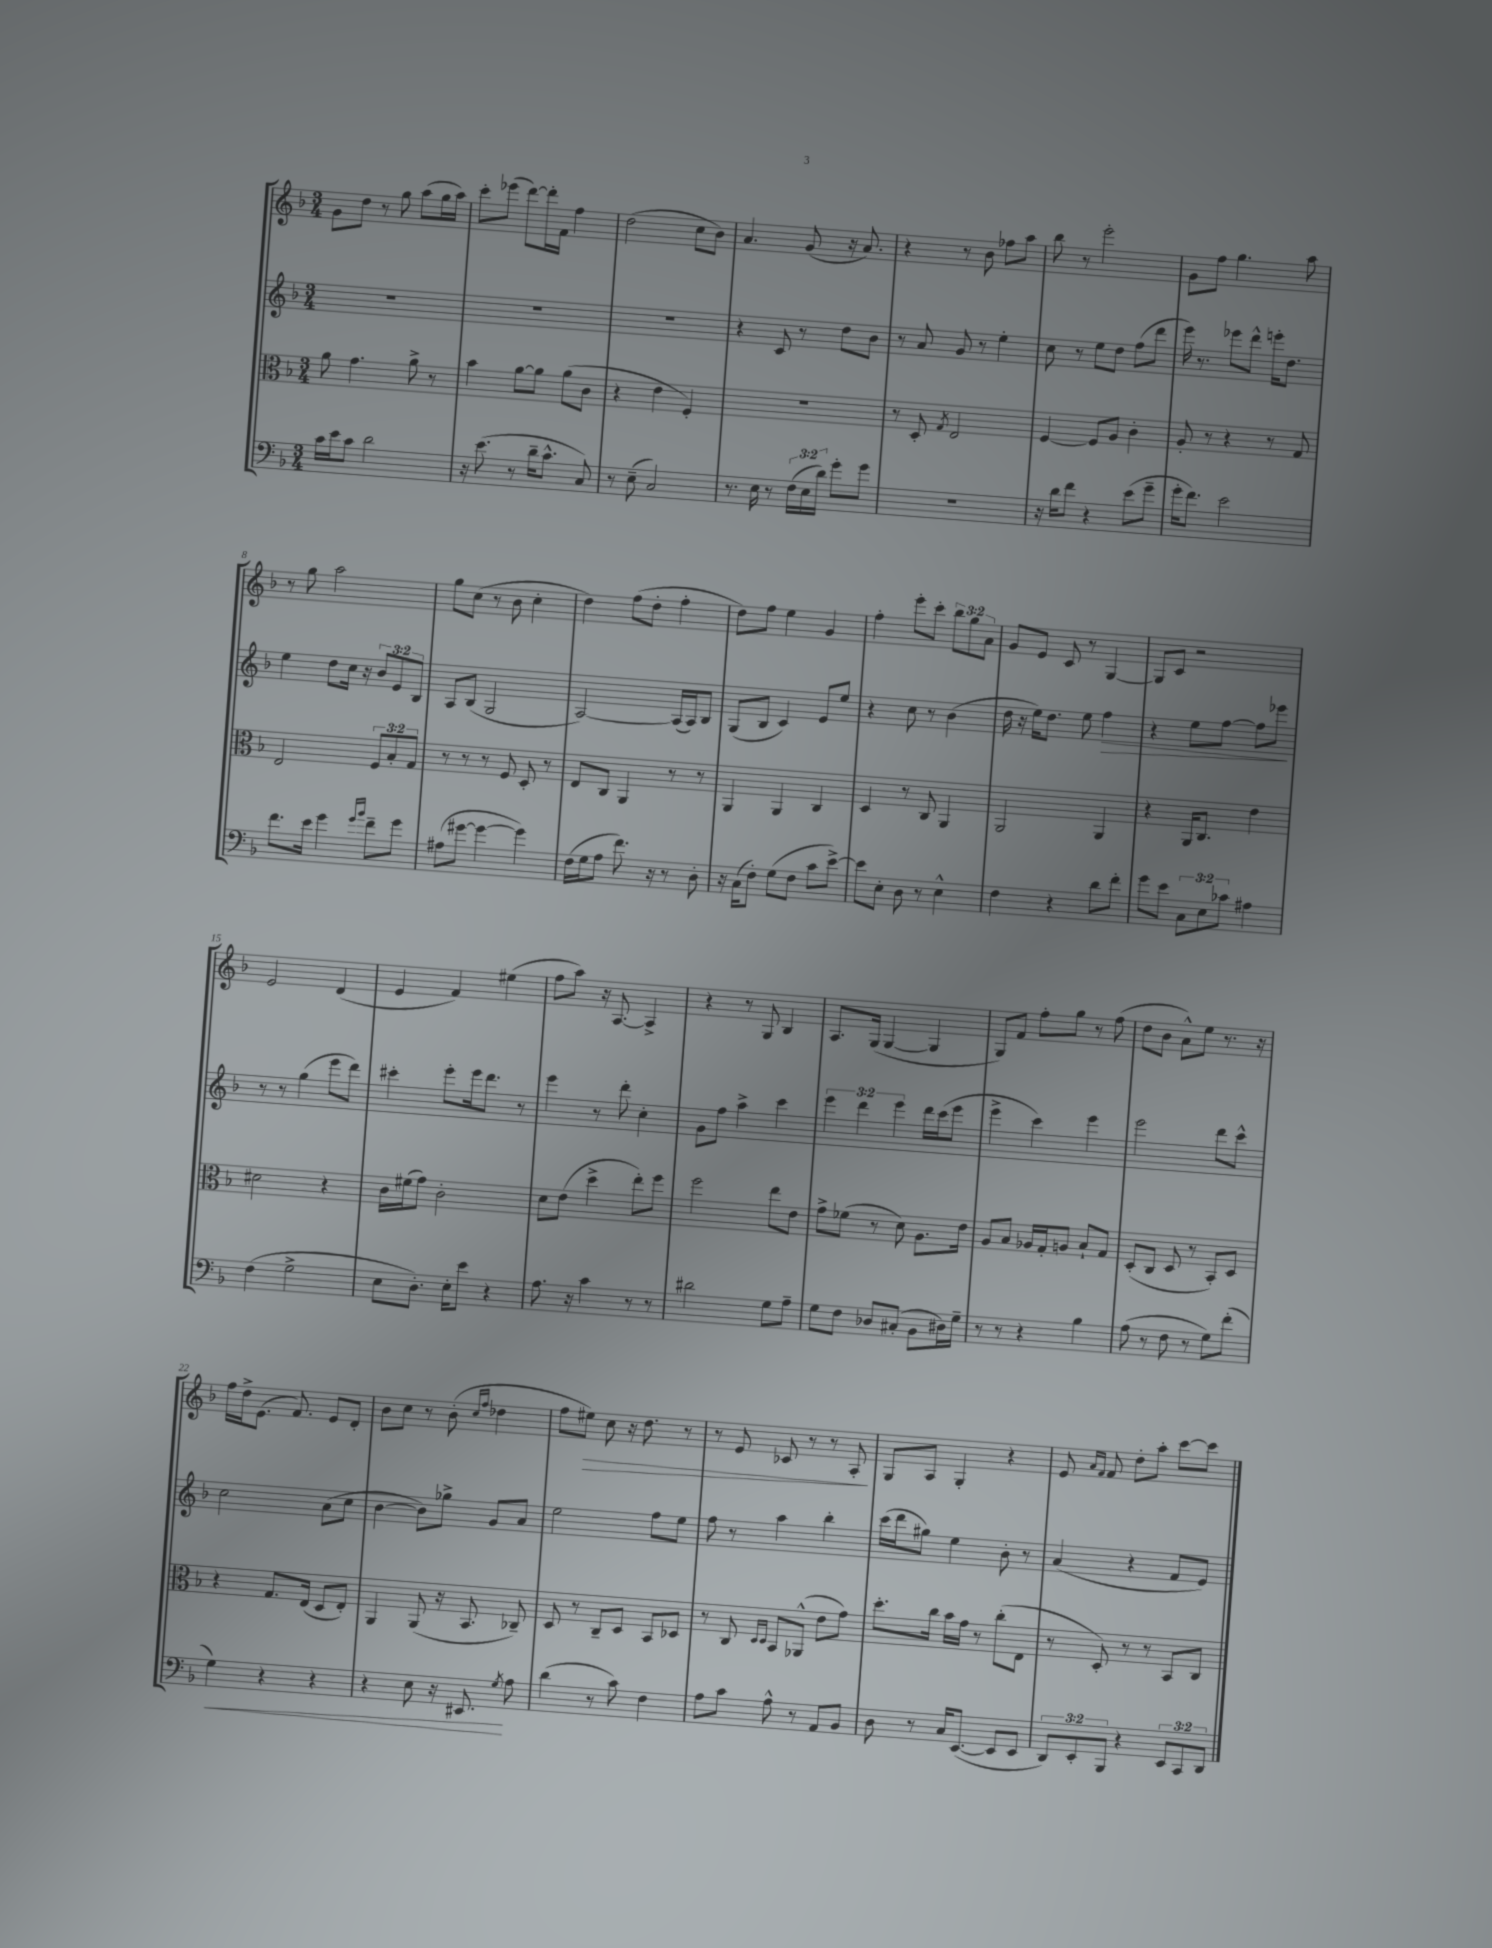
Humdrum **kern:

**kern	**kern	**kern	**kern
*staff4	*staff3	*staff2	*staff1
*clefF4	*clefC3	*clefG2	*clefG2
*k[b-]	*k[b-]	*k[b-]	*k[b-]
*M3/4	*M3/4	*M3/4	*M3/4
16c	8a	2.r	8g
16e	.	.	.
8c	4.g	.	8dd
2d	.	.	8r
.	.	.	8gg
.	8a^	.	(8aa
.	8r	.	16gg
.	.	.	16aa)
=	=	=	=
16r	4b-	2.r	8ccc'
(8.e	.	.	.
.	.	.	(8eee-
8r	[8a	.	[8ddd)
16d~	8a]	.	16ddd']
8.c^^	.	.	16f
.	(8a	.	4ff
8C)	8c	.	.
=	=	=	=
8r	4r	2.r	(2dd
(8E~	.	.	.
2C)	4e	.	.
.	4F')	.	8cc
.	.	.	8b-)
=	=	=	=
8.r	2.r	4r	4.a
16E	.	.	.
8r	.	8c	.
(24F	.	8r	(8g
24E	.	.	.
24d)	.	.	.
8g'	.	8dd	16r
.	.	.	8.a)
8g	.	8b-	.
=	=	=	=
2.r	8r	8r	4r
.	8D'	8a	.
.	8qG	.	.
.	2E	8g	8r
.	.	8r	8b-
.	.	4ee'	8ff-
.	.	.	8aa
=	=	=	=
16r	[4F	8cc	8bb-
16d	.	.	.
8f	.	8r	8r
4r	8F]	8ee	2eee'
.	8A	8dd	.
(8e	4c'	(8ff	.
8g~	.	8ddd	.
=	=	=	=
16g'	8A'	16eee)	8g
8.f)	.	8.r	.
.	8r	.	8ff
2e	4r	8eee-	4.gg
.	.	8ddd^^	.
.	8r	16eee'	.
.	.	8.dd	.
.	8G	.	8aa
=	=	=	=
8.f	2E	4ee	8r
.	.	.	8gg
16e	.	.	.
4g	.	8dd	2aa
.	.	16cc	.
.	.	16r	.
16qqg	.	.	.
16qqb-	.	.	.
8f~	12F	12b-	.
.	12B-'	12e	.
8g	.	.	.
.	12G	12B-	.
=	=	=	=
(8A#	8r	8A	8gg
[8g#	8r	(8B-	(8cc
4g#_	8r	2G	8r
.	8F	.	8b-
4g#])	8D'	.	4cc'
.	8r	.	.
=	=	=	=
(16F	8E	[2A)	4dd)
16G	.	.	.
8A	8C	.	.
8.f)	4AA	.	(8ff
.	.	.	8dd'
16r	.	.	.
8r	8r	(16A]	4ff'
.	.	16A)	.
8D'	8r	8B-	.
=	=	=	=
16r	4AA	(8G	8dd)
(16C	.	.	.
8F')	.	8B-	8ff
(8G	4AA	4c)	4ee
8F	.	.	.
8c	4C	8e	4g
[8e^)	.	8ee	.
=	=	=	=
8e]	4D	4r	4ff'
8E'	.	.	.
8D	8r	8cc	8eee'
8r	8C	8r	8ccc'
4E^^	4AA	(4b-	12bb-
.	.	.	12gg
.	.	.	12a
=	=	=	=
4F	2AA	16dd	8g
.	.	16r	.
.	.	16ee)	8e
.	.	8.dd	.
4r	.	.	8c
.	.	8ee	8r
8d	4AA	4ff	[4G
8f'	.	.	.
=	=	=	=
8g	4r	4r	8G]
8e	.	.	8c
12C	16AA	8ee	2r
.	8.C	.	.
12E	.	.	.
.	.	[8ff	.
12c-	.	.	.
4A#	4e	8ff]	.
.	.	8eee-	.
=	=	=	=
(4F	2d#	8r	2e
.	.	8r	.
2G^	.	(4gg	.
.	4r	8eee	(4d
.	.	8ddd)	.
=	=	=	=
8E	16c	4ccc#'	4e
.	(16f#	.	.
8.D')	8g)	.	.
.	2c'	8eee'	4f)
16E'	.	.	.
8e	.	16eee	.
.	.	8.ddd	.
4r	.	.	(4ee#
.	.	8r	.
=	=	=	=
8.A	8d	4eee	8ff
.	(8e	.	8aa)
16r	.	.	.
4c	4dd^	8r	16r
.	.	.	[8.A
.	.	8ddd'	.
8r	8ee')	4cc'	4A^]
8r	8ff	.	.
=	=	=	=
2d#	2ff	8g	4r
.	.	8ff	.
.	.	4aa^	8r
.	.	.	8G
8G	8ee	4ccc	4B-
8A~	8e	.	.
=	=	=	=
8G	8g^	6eee	8.A
8F	(8f-	.	.
.	.	6ddd	.
.	.	.	(16G
8D-	8r	.	[4G
.	.	6eee	.
(8C#'	8d)	.	.
8BB-	8.A	16ddd	4G]
.	.	(16ccc	.
16D#)	.	8eee	.
16G~	16e	.	.
=	=	=	=
8r	8A	4eee^	8G)
8r	8B-	.	8f
4r	16A-	4ccc)	8ff'
.	16G'	.	.
.	8A	.	8gg
4B-	8B-`	4eee	8r
.	8G	.	(8ff
=	=	=	=
(8A	(8D'	2eee	8dd
8r	8C	.	8b-
8F	8D	.	8a^^)
8r	8r	.	8ee
8G)	8BB-')	8ddd	8.r
(8f'	8D	8ccc^^	.
.	.	.	16r
=	=	=	=
4G)	4r	2cc	16ff
.	.	.	16dd^
.	.	.	(8.e
4r	8.G	.	.
.	.	.	8.f)
.	(16E	.	.
4r	8D	(8a	8e
.	8E')	8cc	8d'
=	=	=	=
4r	4AA	[4b-	8b-
.	.	.	8cc
8E	(8AA	8b-])	8r
16r	16r	8gg-^	(8b-'
8.EE#	8.BB-	.	.
.	.	.	16qqcc
.	.	.	16qqff
.	.	8g	4dd-
8qG	.	.	.
8A	8C-~)	8a	.
=	=	=	=
(4d	8D	2ee	8ff
.	8r	.	8ee#)
8r	8C~	.	8cc
8c)	8D	.	16r
.	.	.	8.dd
4F	8BB-	8ff	.
.	8D-	8ee	8r
=	=	=	=
8A	8r	8ff	8r
8c	8C	8r	8e
.	16qqD	.	.
.	16qqD	.	.
8A^^	8BB-	4aa	8c-
8r	(8AA-^^	.	8r
8AA	8e	4bb-'	8r
8BB-	8g)	.	8A'
=	=	=	=
8D	8.dd'	(16ccc	8G
.	.	16ddd	.
8r	.	8gg#)	8A
.	16cc	.	.
16C	16b-	4ee	4G'
([8.EE	16g	.	.
.	8r	.	.
8EE]	(8cc'	8b-'	4r
8EE	8E	8r	.
=	=	=	=
12DD)	8r	(4a	8e
12EE'	.	.	.
.	.	.	16qqa
.	.	.	16qqf
.	8D')	.	8f
12BBB-	.	.	.
4r	8r	4r	8dd'
.	8r	.	8aa'
12EE	8BB-	8f	[8ccc
12CC	.	.	.
.	8C	8e)	8ccc]
12DD	.	.	.
==	==	==	==
*-	*-	*-	*-
